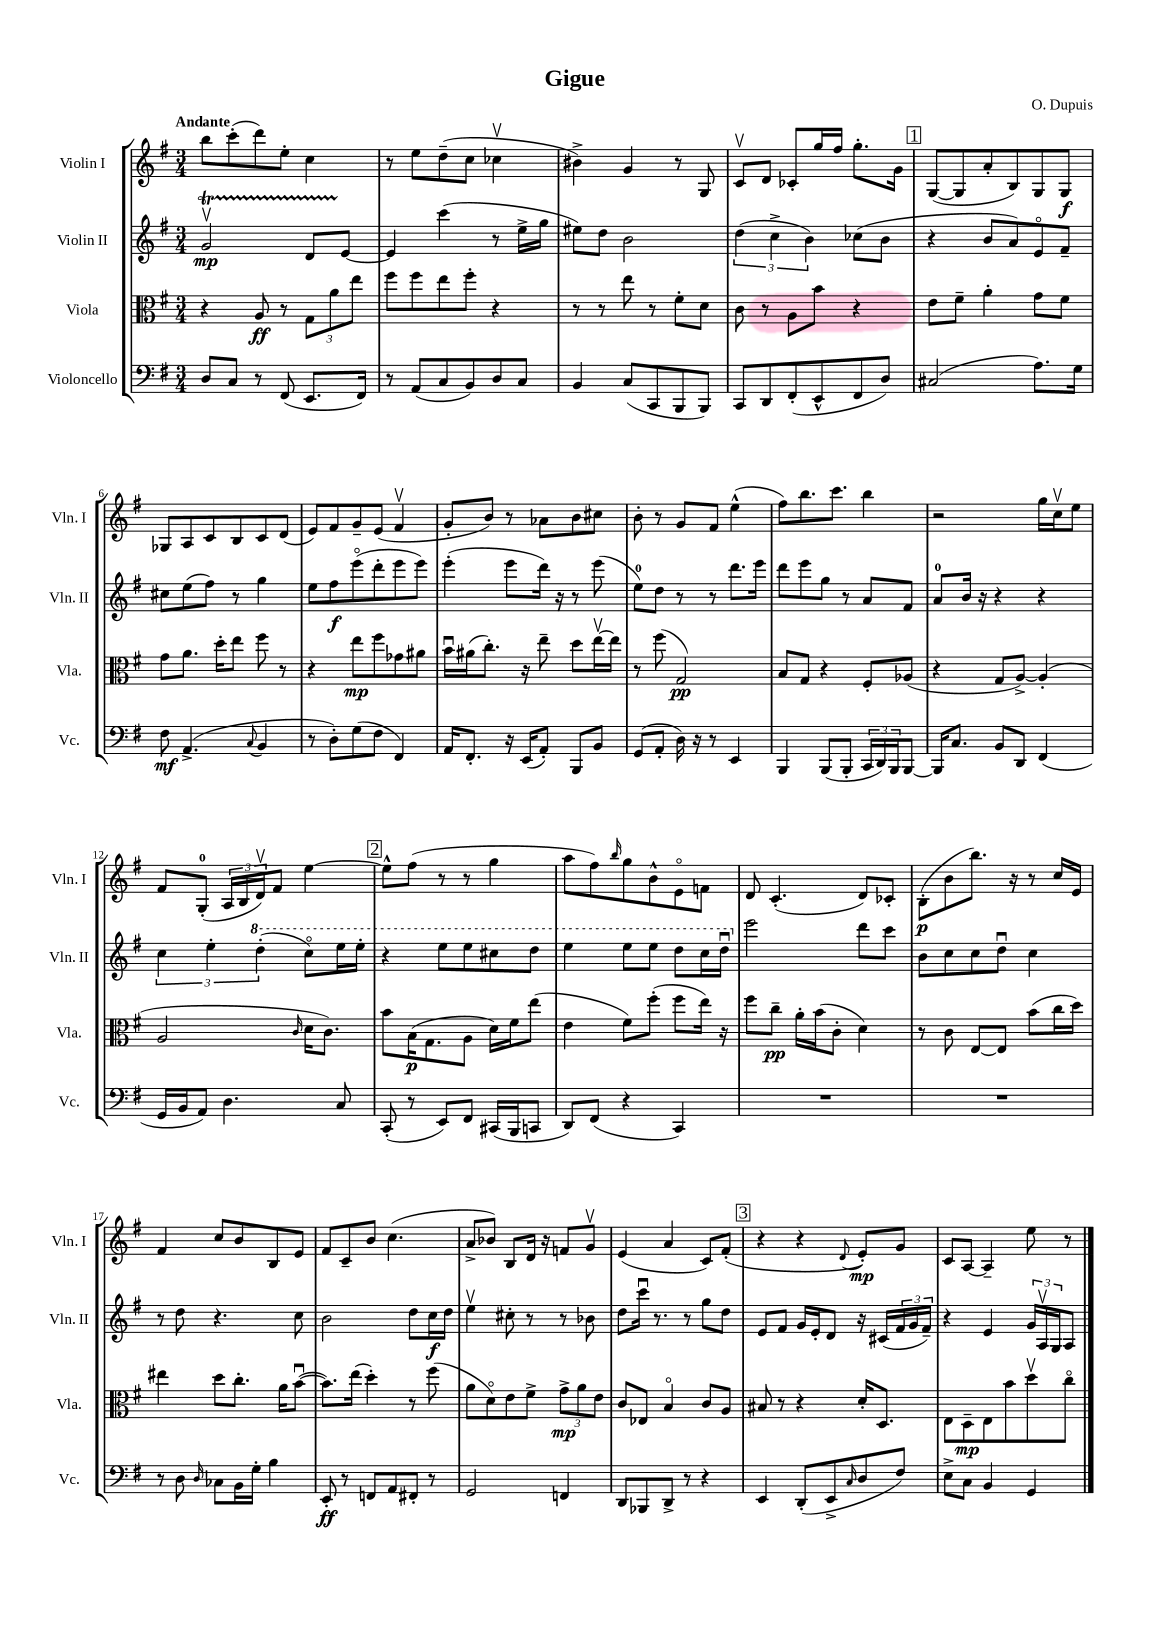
\header { title = "Gigue" composer = "O. Dupuis" }
<<
\new StaffGroup <<
\new Staff = "s0" \with { instrumentName = "Violin I" shortInstrumentName = "Vln. I" } {
    \clef treble \key g \major \numericTimeSignature \time 3/4 \tempo "Andante"
    b''8 c'''8-.( d'''8) e''8-. c''4 |
    r8 e''8 d''8--( c''8 ces''4\upbow |
    bis'4->) g'4 r8 g8 |
    c'8\upbow d'8 ces'8-. g''16 fis''16 g''8.-. g'16 |
    \mark \markup { \box "1" } g8~( g8 a'8-. b8) g8 g8\f |
    ges8 a8 c'8 b8 c'8 d'8( |
    e'8) fis'8 g'8-- e'8( fis'4\upbow |
    g'8-. b'8) r8 aes'8 b'8 cis''8 |
    b'8-. r8 g'8 fis'8 e''4-^( |
    fis''8) b''8. c'''8. b''4 |
    r2 g''16 c''16\upbow e''8 |
    fis'8 g8-0-.( \tuplet 3/2 { a16 b16 d'16\upbow) } fis'8 e''4~ |
    \mark \markup { \box "2" } e''8-^ fis''8( r8 r8 g''4 |
    a''8 fis''8) \grace { b''16 } g''8 b'8-^ e'8\flageolet f'8 |
    d'8 c'4.-.( d'8) ces'8-. |
    b8-.\p( b'8 b''8.) r16 r8 c''16 e'16 |
    fis'4 c''8 b'8 b8 e'8 |
    fis'8 c'8-- b'8 c''4.( |
    a'8-> bes'8) b8 d'16 r16 f'8 g'8\upbow |
    e'4( a'4 c'8) fis'8-.( |
    \mark \markup { \box "3" } r4 r4 \appoggiatura { d'8 } e'8-.\mp) g'8 |
    c'8 a8~ a4-- e''8 r8 \bar "|." |
}
\new Staff = "s1" \with { instrumentName = "Violin II" shortInstrumentName = "Vln. II" } {
    \clef treble \key g \major \numericTimeSignature \time 3/4
    g'2\upbow\startTrillSpan\mp d'8 e'8~\stopTrillSpan |
    e'4 c'''4( r8 e''16-> g''16 |
    eis''8) d''8 b'2 |
    \tuplet 3/2 { d''4( c''4-> b'4) } ces''8( b'8 |
    \mark \markup { \box "1" } r4 b'8 a'8) e'8\flageolet fis'8-- |
    cis''8 e''8( fis''8) r8 g''4 |
    e''8 fis''8\f e'''8\flageolet( d'''8-. e'''8 e'''8) |
    e'''4-.( e'''8 d'''16) r16 r8 e'''8( |
    e''8-0) d''8 r8 r8 d'''8. e'''16 |
    d'''8 e'''8 g''8 r8 a'8 fis'8 |
    a'8-0 b'16 r16 r4 r4 |
    \tuplet 3/2 { c''4 e''4-. \ottava #1 d'''4-.( } c'''8\flageolet) e'''16 e'''16-. |
    \mark \markup { \box "2" } r4 e'''8 e'''8 cis'''8 d'''8 |
    e'''4 e'''8 e'''8 d'''8 c'''16 d'''16\downbow \ottava #0 |
    e'''2 d'''8 c'''8 |
    b'8 c''8 c''8 d''8\downbow c''4 |
    r8 d''8 r4. c''8 |
    b'2 d''8 c''16\f d''16 |
    e''4\upbow cis''8-. r8 r8 bes'8 |
    d''8 c'''16\downbow r8. r8 g''8 d''8 |
    \mark \markup { \box "3" } e'8 fis'8 g'16 e'16-. d'8 r16 cis'16( \tuplet 3/2 { fis'16 g'16 fis'16--) } |
    r4 e'4 \tuplet 3/2 { g'16 a16\upbow g16 } a8 \bar "|." |
}
\new Staff = "s2" \with { instrumentName = "Viola" shortInstrumentName = "Vla." } {
    \clef alto \key g \major \numericTimeSignature \time 3/4
    r4 a8\ff r8 \tuplet 3/2 { g8 a'8 e''8 } |
    fis''8 fis''8 e''8 fis''8-. r4 |
    r8 r8 e''8 r8 fis'8-. d'8 |
    c'8 r8 a8 b'8 r4 |
    \mark \markup { \box "1" } e'8 fis'8-- a'4-. g'8 fis'8 |
    g'8 a'8. d''16-. e''8 fis''8 r8 |
    r4 e''8\mp fis''8 ges'8 ais'8 |
    b'16\downbow ais'16( c''8.-.) r16 e''8-- d''8 e''16~\upbow e''16 |
    r8 fis''8( g2\pp) |
    b8 g8 r4 fis8-. aes8( |
    r4 g8 a8~->) a4-.( |
    a2 \grace { c'16 } d'16 c'8.) |
    \mark \markup { \box "2" } b'8 b16\p( g8. a8 d'16) fis'16 e''8( |
    e'4 fis'8) fis''8-.( fis''8 e''16) r16 |
    fis''8 c''8--\pp a'16-. b'16( c'8-. d'4) |
    r8 c'8 e8~ e8 b'8( c''16 d''16) |
    eis''4 d''8 c''8.-. a'16 b'8~\downbow( |
    b'8.) e''16( d''4-.) r8 fis''8( |
    a'8 d'8\flageolet) e'8 fis'8-> \tuplet 3/2 { g'8->\mp a'8 e'8 } |
    c'8 ees8 b4\flageolet c'8 a8 |
    \mark \markup { \box "3" } bis8 r8 r4 d'16-. d8. |
    e8 d8--\mp e8 b'8 d''8\upbow c''8\flageolet \bar "|." |
}
\new Staff = "s3" \with { instrumentName = "Violoncello" shortInstrumentName = "Vc." } {
    \clef bass \key g \major \numericTimeSignature \time 3/4
    d8 c8 r8 fis,8( e,8. fis,16) |
    r8 a,8( c8 b,8) d8 c8 |
    b,4 c8( c,8 b,,8 b,,8) |
    c,8 d,8 fis,8-.( e,8-^ fis,8 d8) |
    \mark \markup { \box "1" } cis2( a8.) g16 |
    fis8\mf a,4.->( \appoggiatura { c8 } b,4 |
    r8 d8-.) g8( fis8 fis,4) |
    a,16 fis,8.-. r16 e,16( a,8-.) b,,8 b,8 |
    g,8( a,8-. d16) r16 r8 e,4 |
    b,,4 b,,8( b,,8-. \tuplet 3/2 { c,16 d,16) b,,16 } b,,8~ |
    b,,16 c8. b,8 d,8 fis,4( |
    g,16 b,16 a,8) d4. c8 |
    \mark \markup { \box "2" } c,8-.( r8 e,8) fis,8 cis,16( b,,16 c,8 |
    d,8) fis,8( r4 c,4) |
    R2. |
    R2. |
    r8 d8 \grace { d16 } ces8 b,16 g16-. b4 |
    e,8-.\ff r8 f,8 a,8 fis,8-. r8 |
    g,2 f,4 |
    d,8 bes,,8 d,8-> r8 r4 |
    \mark \markup { \box "3" } e,4 d,8-.( e,8-> \grace { c16 } d8 fis8) |
    e8-> c8 b,4 g,4 \bar "|." |
}
>>
>>
